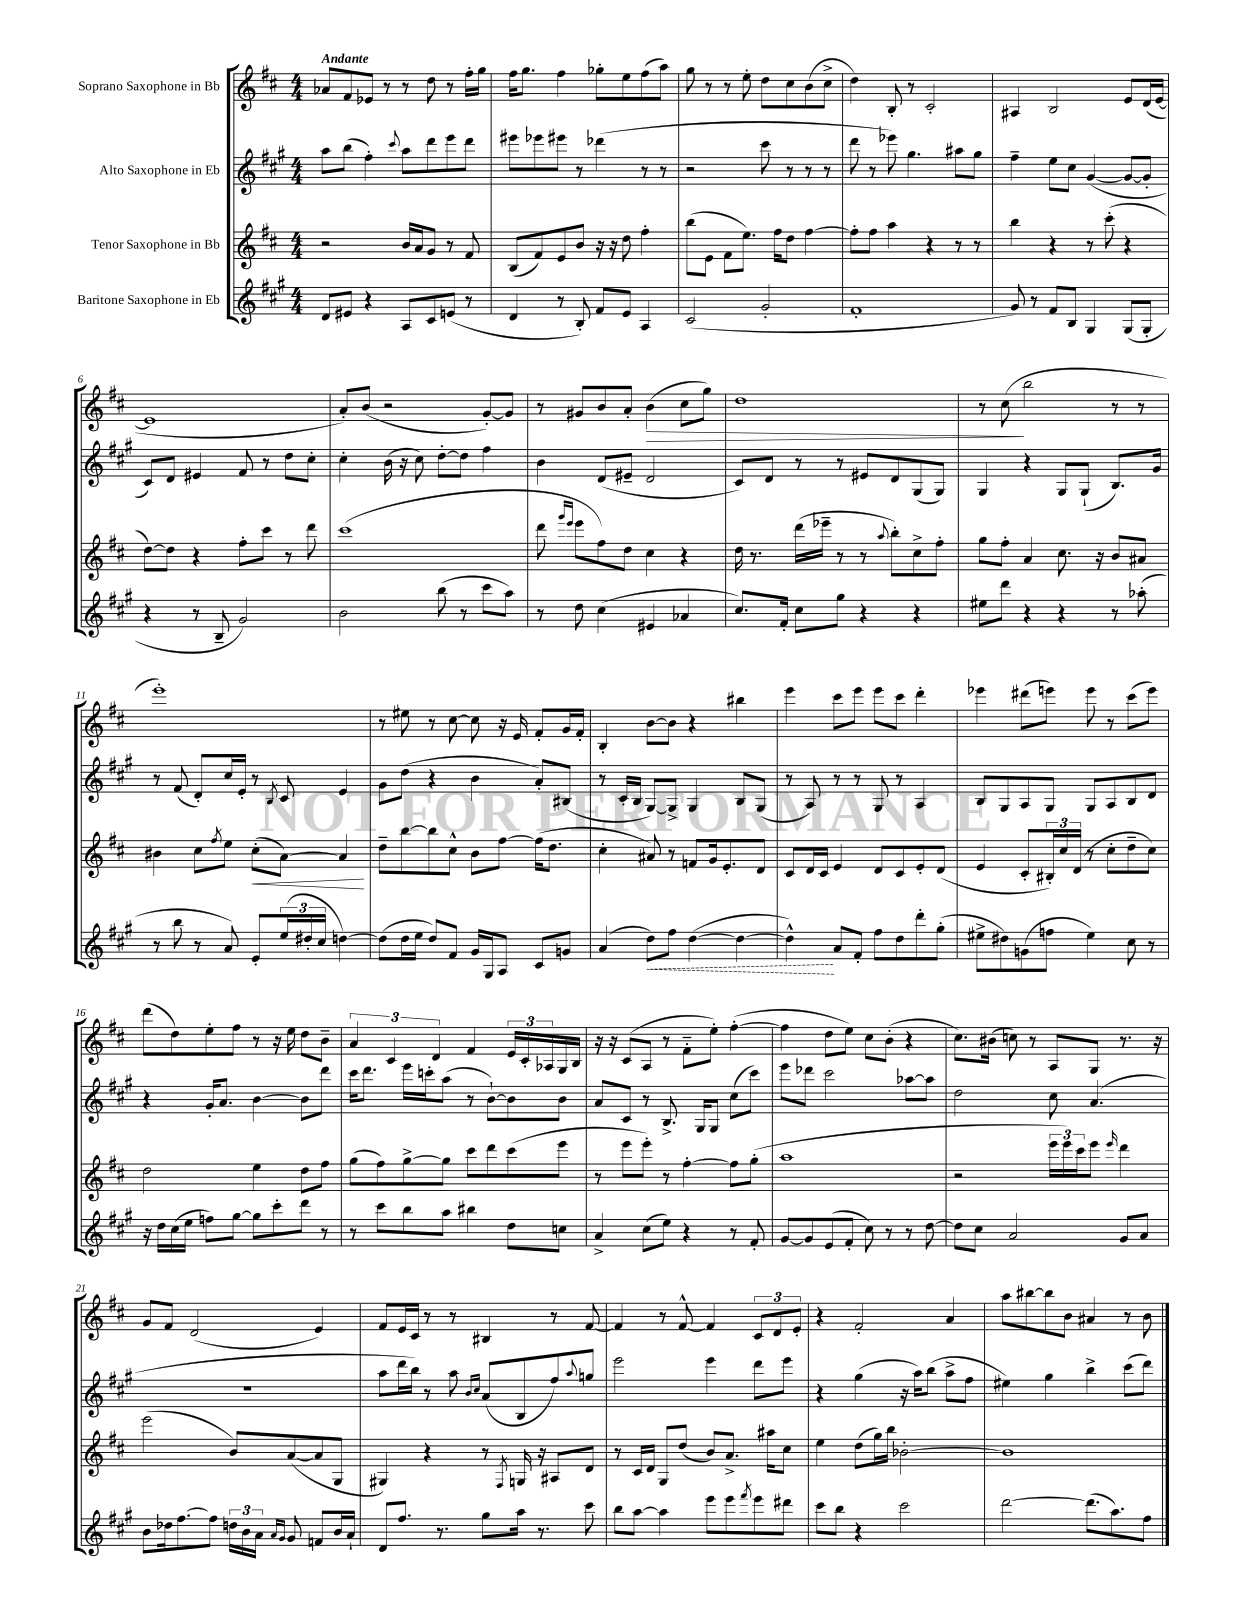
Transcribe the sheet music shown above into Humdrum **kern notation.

**kern	**kern	**kern	**kern
*staff4	*staff3	*staff2	*staff1
*clefG2	*clefG2	*clefG2	*clefG2
*k[f#c#g#]	*k[f#c#]	*k[f#c#g#]	*k[f#c#]
*M4/4	*M4/4	*M4/4	*M4/4
8d	2r	8aa	8a-
8e#	.	(8bb	8f#
4r	.	4ff#')	8e-
.	.	.	8r
.	.	8qqccc#	.
8A	16b	8aa	8r
.	16a	.	.
8c#	8g	8ddd	8dd
(8e	8r	8eee	8r
8r	8f#	8ddd	16ff#'
.	.	.	16gg
=	=	=	=
4d	(8B	8eee#	16ff#
.	.	.	8.gg
.	8f#)	8eee-	.
8r	8e	8eee#	4ff#
8B')	8b	8r	.
8f#	16r	(4ddd-	8gg-'
.	16r	.	.
8e	8dd	.	8ee
4A	4ff#'	8r	(8ff#
.	.	8r	8aa)
=	=	=	=
(2c#	(8bb	2r	8gg
.	8e	.	8r
.	8f#	.	8r
.	8.ee)	.	8ee'
2g#'	.	8ccc#	8dd
.	16ff#	.	.
.	8dd	8r	8cc#
.	[4ff#	8r	(8b
.	.	8r	8cc#^
=	=	=	=
1f#'	8ff#']	8ddd	4dd)
.	8ff#	8r	.
.	4aa	8eee-)	8B'
.	.	4.gg#	8r
.	4r	.	2c#'
.	8r	8aa#	.
.	8r	8gg#	.
=	=	=	=
8g#)	4bb	4ff#~	4A#
8r	.	.	.
8f#	4r	8ee	2B
8B	.	8cc#	.
4G#	8r	([4g#	.
.	(8ccc#'	.	.
(8G#	4r	8g#_	8e
8G#'	.	8g#']	(16d
.	.	.	[16e
=	=	=	=
4r	[8dd)	8c#)	1e]
.	8dd]	8d	.
8r	4r	4e#	.
8B~	.	.	.
2g#)	8ff#'	8f#	.
.	8ccc#	8r	.
.	8r	8dd	.
.	8ddd	8cc#'	.
=	=	=	=
2b	(1ccc#	4cc#'	8a')
.	.	.	(8b
.	.	(16b	2r
.	.	16r	.
.	.	8cc#)	.
(8bb	.	[8dd'	.
8r	.	8dd]	.
8ccc#	.	4ff#	[8g')
8aa)	.	.	8g]
=	=	=	=
8r	8ddd	4b	8r
.	16qqggg	.	.
.	16qqeee	.	.
8dd	8eee	.	8g#
(4cc#	8ff#)	(8d	8b
.	8dd	8e#~	8a'
4e#	4cc#	2d	(4b
4a-	4r	.	8cc#
.	.	.	8gg)
=	=	=	=
8.cc#)	16dd	8c#)	1dd
.	8.r	.	.
.	.	8d	.
16f#'	.	.	.
8cc#	(16ddd	8r	.
.	16eee-~	.	.
8gg#	8r	8r	.
4r	8r	8e#	.
.	8qqaa	.	.
.	8bb')	8d	.
4r	8cc#^	(8G#	.
.	8ff#'	8G#)	.
=	=	=	=
8ee#	8gg	4G#	8r
8ddd	8ff#'	.	(8cc#
4r	4a	4r	2bb
4r	8.cc#	8G#	.
.	.	(8G#`	.
.	16r	.	.
8r	8b	8.B)	8r
(8aa-'	8a#	.	8r
.	.	16g#	.
=	=	=	=
8r	4b#	8r	1eee')
8bb	.	(8f#	.
8r	8cc#	8d')	.
.	8qff#	.	.
8a)	8ee	16cc#	.
.	.	16e'	.
8e'	(8cc#'	8r	.
.	.	8qB	.
(24ee	[8a)	8c#	.
24dd#'	.	.	.
24cc#	.	.	.
[4dd)	4a]	4e	.
=	=	=	=
(8dd]	8dd~	8g#	8r
16dd	[8bb	(8dd	8ee#
16ee	.	.	.
8dd)	8bb]	4r	8r
8f#	8cc#^^	.	[8cc#
16g#	8b	4b	8cc#]
16G#	.	.	.
8A	[8ff#	.	16r
.	.	.	16e
8c#	(16ff#]	8a')	8f#'
.	8.dd	.	.
8g	.	(8B#	16g
.	.	.	16f#'
=	=	=	=
(4a	4cc#'	8r	4B'
.	.	16c#'	.
.	.	16B	.
8dd)	8a#)	[8G#)	[8b
8ff#	8r	8G#^]	8b]
([4dd	8f	4G#	4r
.	16g	.	.
.	8.e'	.	.
4dd_	.	8B	4bb#
.	8d	(8G#	.
=	=	=	=
4dd^^])	8c#	8r	4eee
.	16d	8A)	.
.	16c#	.	.
8a	4e	8r	8ccc#
8f#'	.	8r	8eee
8ff#	8d	8G#	8eee
8dd	8c#	8r	8ccc#
8ddd'	8e'	4A	4ddd'
(8gg#'	(8d	.	.
=	=	=	=
8ee#^	4e	8B	4eee-
8dd#)	.	8G#	.
(8g	8c#'	8A	(8ddd#
8ff	24B#')	8G#	8eee)
.	24cc#	.	.
.	(24d	.	.
4ee#)	8r	8G#	8eee
.	8cc#'	8A	8r
8cc#	8dd~	8B	(8ccc#
8r	8cc#)	8d	8eee)
=	=	=	=
16r	2dd	4r	(8ddd
16dd	.	.	.
(16cc#	.	.	8dd)
16ee	.	.	.
8ff)	.	16g#'	8ee'
.	.	8.a	.
[8gg#	.	.	8ff#
8gg#]	4ee	[4b	8r
8ccc#'	.	.	16r
.	.	.	16ee
8ddd	8dd	8b]	8dd
8r	8ff#	8ddd	8b~
=	=	=	=
8r	(8gg	16ccc#	6a
.	.	8.ddd	.
8ccc#	8ff#)	.	.
.	.	.	6c#
8bb	[8gg^	16eee	.
.	.	16ccc'	.
.	.	.	6d
8aa	8gg]	(8aa	.
4bb#	8ccc#	8r	4f#
.	8ddd	[8b`)	.
8dd	(8ccc#	8b]	24e
.	.	.	24c#'
.	.	.	24A-
8cc	8eee	8b	16G
.	.	.	16B
=	=	=	=
4a^	8r	8a	16r
.	.	.	16r
.	8eee	8c#	(8c#
(8cc#	8eee')	8r	8A
8ee)	8r	8.B^	8r
4r	[4ff#'	.	8f#'~
.	.	16G#	.
.	.	8G#	8ee')
8r	8ff#]	(8cc#	([4ff#'
8f#'	(8gg'	8ccc#)	.
=	=	=	=
[8g#	1aa	8eee	4ff#]
8g#]	.	8ddd-	.
(8e	.	2ccc#	8dd
8f#'	.	.	8ee)
8cc#)	.	.	8cc#
8r	.	.	(8b'
8r	.	[8aa-	4r
[8dd	.	8aa-]	.
=	=	=	=
8dd]	2r	2dd	8.cc#)
8cc#	.	.	.
.	.	.	(16b#
2a	.	.	8cc)
.	.	.	8r
.	24eee	8cc#	8A
.	24eee)	.	.
.	24ccc#	.	.
.	8eee	(4.a	8G
.	16qqeee	.	.
8g#	4ddd	.	8.r
8a	.	.	.
.	.	.	16r
=	=	=	=
8b	(2eee	1r	8g
16dd-	.	.	8f#
[8.ff#	.	.	.
.	.	.	(2d
8ff#]	.	.	.
24dd	8b)	.	.
24b	.	.	.
24a	.	.	.
16qqa	.	.	.
16qqg#	.	.	.
8g#	([8a	.	.
8f	8a]	.	4e)
16b	8G	.	.
16a`	.	.	.
=	=	=	=
8d	4G#)	8aa	8f#
8.ff#	.	16ddd	16e
.	.	16bb)	16c#
.	4r	8r	8r
8.r	.	.	.
.	.	8aa	8r
.	.	16qqb	.
.	.	16qqcc#	.
8gg#	8r	(8a	4B#
.	8qF#	.	.
16aa	16G	8B	.
8.r	16r	.	.
.	8A#	8ff#)	8r
.	.	8qqaa	.
8ccc#	8d	8gg	[8f#
=	=	=	=
8bb	8r	2eee	4f#]
[8aa	16c#	.	.
.	16d	.	.
4aa]	8G	.	8r
.	(8dd	.	[8f#^^
8eee	8b)	4eee	4f#]
8eee	8.a^	.	.
8qfff#	.	.	.
8eee	.	8ddd	12c#
.	16aa#	.	.
.	.	.	12d
8ddd#	8cc#	8eee	.
.	.	.	12e'
=	=	=	=
8ccc#	4ee	4r	4r
8bb	.	.	.
4r	(8dd	(4gg#	2f#'
.	16gg)	.	.
.	16bb	.	.
2ccc#	[2b-'	16r	.
.	.	16aa)	.
.	.	(8bb	.
.	.	8aa^	4a
.	.	8ff#	.
=	=	=	=
[2ddd	1b-]	4ee#)	8aa
.	.	.	[8bb#
.	.	4gg#	8bb#]
.	.	.	8b
(8.ddd]	.	4bb^	4a#
8.aa)	.	.	.
.	.	(8ccc#	8r
8ff#	.	8ddd)	8b
==	==	==	==
*-	*-	*-	*-
